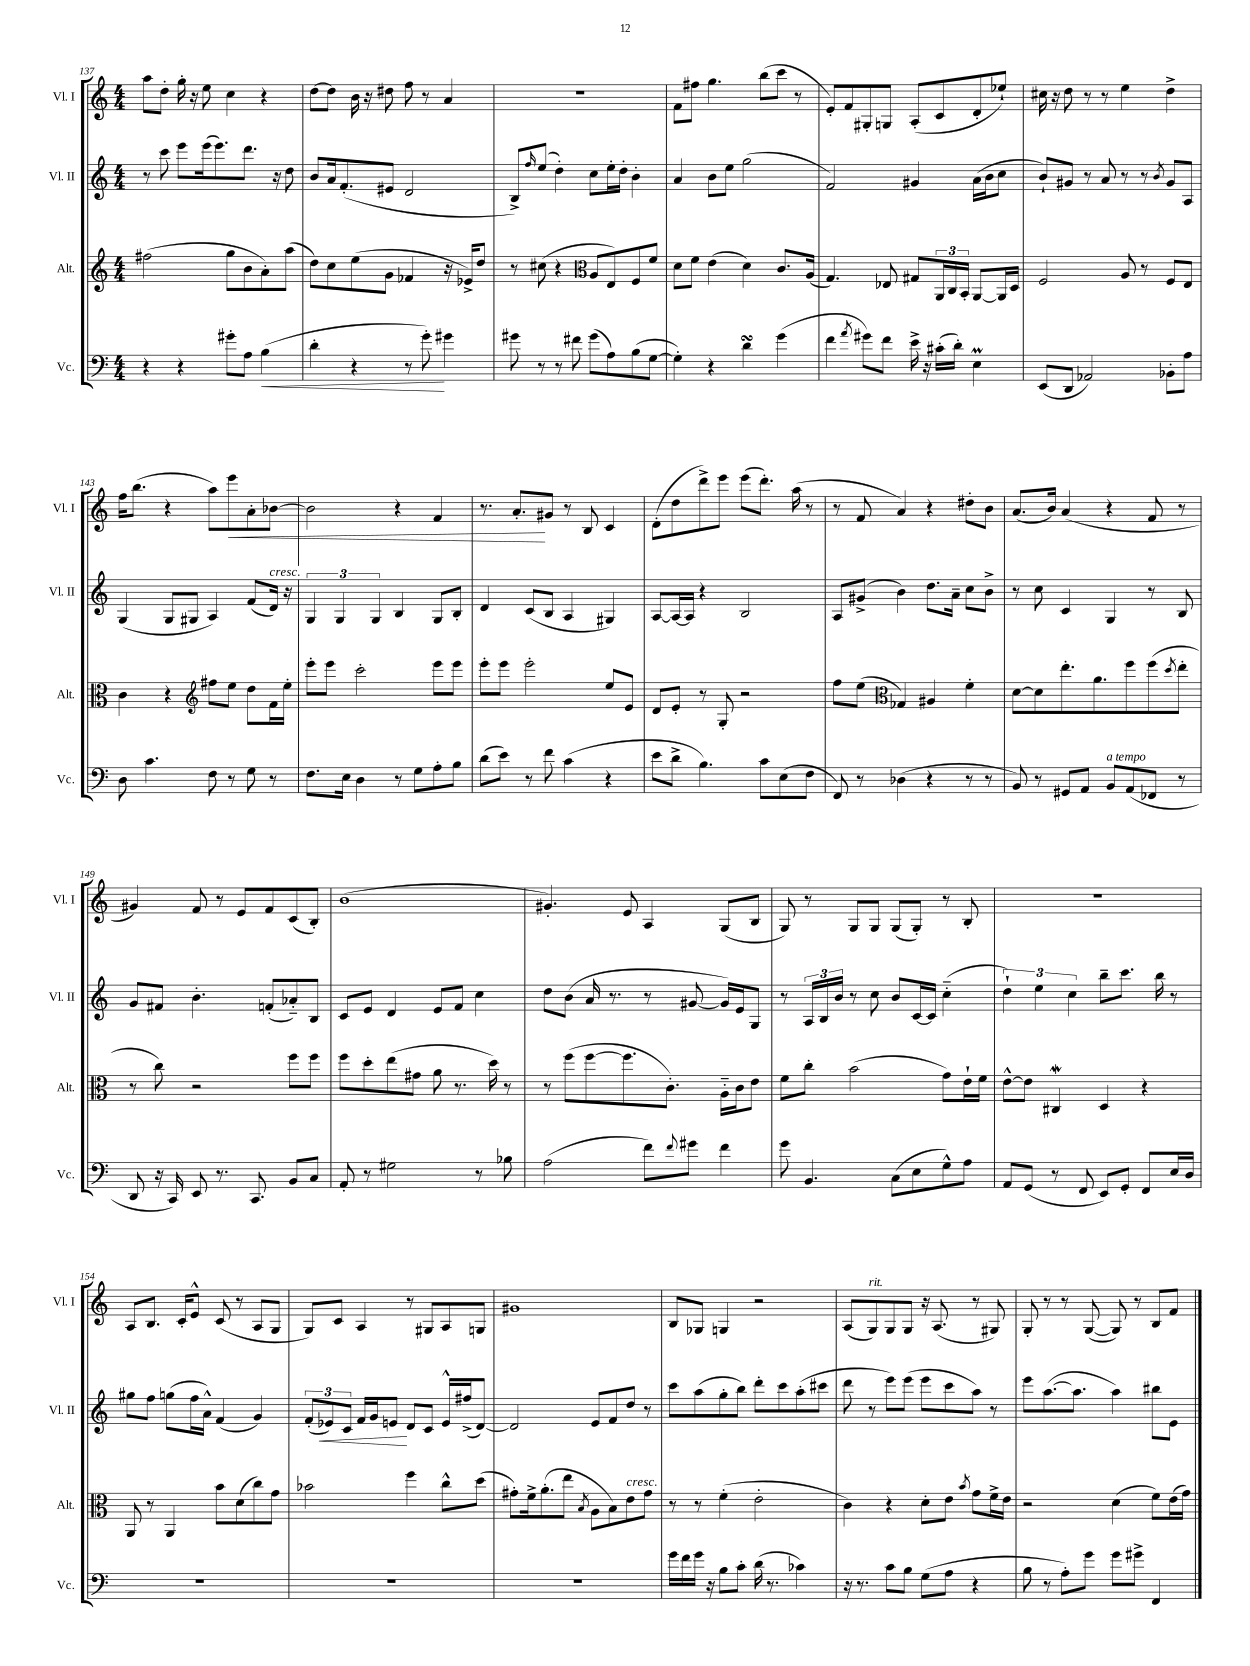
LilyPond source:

<<
\new StaffGroup <<
\new Staff = "s0" \with { instrumentName = "Vl. I" shortInstrumentName = "Vl. I" } {
    \clef treble \key c \major \numericTimeSignature \time 4/4
    a''8 d''8-. g''16-. r16 e''8 c''4 r4 |
    d''8~ d''8 b'16 r16 dis''8 f''8 r8 a'4 |
    R1 |
    f'8 fis''8 g''4. b''8( c'''8 r8 |
    e'8-.) f'8 gis8-. g8 a8-.( c'8 d'8-. ees''8-!) |
    cis''16 r16 d''8 r8 r8 e''4 d''4-> |
    f''16 b''8.( r4 a''8) e'''8\< a'8-. bes'8~ |
    bes'2 r4 f'4 |
    r8. a'8.-.\! gis'8 r8 b8 c'4 |
    d'8-.( d''8 d'''8->) e'''8 e'''8( d'''8.-.) a''16( r8 |
    r8 f'8 a'4) r4 dis''8-. b'8 |
    a'8.( b'16) a'4( r4 f'8 r8 |
    gis'4) f'8 r8 e'8 f'8 c'8( b8-.) |
    b'1( |
    gis'4.-.) e'8 a4 g8( b8 |
    g8) r8 g8 g8 g8( g8-.) r8 b8-. |
    R1 |
    a8 b8. c'16-. e'8-^ c'8( r8 a8 g8 |
    g8) c'8 a4 r8 gis8 a8 g8 |
    gis'1 |
    b8 ges8 g4 r2 |
    a8( g8^\markup { \italic "rit." }) g8 g8 r16 a8.( r8 gis8) |
    g8-. r8 r8 g8~( g8) r8 b8 f'8 \bar "|." |
}
\new Staff = "s1" \with { instrumentName = "Vl. II" shortInstrumentName = "Vl. II" } {
    \clef treble \key c \major \numericTimeSignature \time 4/4
    r8 c'''8 e'''8 e'''16( e'''8.) d'''8. r16 d''8 |
    b'8 a'16 f'8.-.( eis'8 d'2 |
    b8->) \grace { f''16 } e''8( d''4-.) c''8 e''16-. d''16-. b'4-. |
    a'4 b'8 e''8 g''2( |
    f'2) gis'4 a'16( b'16 c''8 |
    b'8-!) gis'8 r8 a'8 r8 r8 \acciaccatura { b'8 } gis'8 a8 |
    g4( g8 gis8 a4) f'8( d'16^\markup { \italic "cresc." }) r16 |
    \tuplet 3/2 { g4 g4 g4 } b4 g8 b8-. |
    d'4 c'8( b8 a4 gis4) |
    a8~ a16~ a16 r4 b2 |
    a8 gis'8->( b'4) d''8. a'16-- c''8 b'8-> |
    r8 c''8 c'4 g4 r8 b8 |
    g'8 fis'8 b'4.-. f'8-.( aes'8-_) b8 |
    c'8 e'8 d'4 e'8 f'8 c''4 |
    d''8 b'8( a'16 r8. r8 gis'8~ gis'16) e'16 g8 |
    r8 \tuplet 3/2 { a16 b16 b'16 } r8 c''8 b'8 c'16~ c'16 c''4-_( |
    \tuplet 3/2 { d''4-!) e''4 c''4 } b''8-- c'''8. b''16 r8 |
    gis''8 f''8 g''8( f''16 a'16-^) f'4( g'4) |
    \tuplet 3/2 { f'8-.( ees'8\<) c'8 } f'16 g'16 e'8\! d'8 c'8 e'16-^ fis''16->( d'8~) |
    d'2 e'8 f'8 d''8 r8 |
    c'''8 a''8( g''8-. b''8) d'''8-. c'''8 a''8-.( cis'''8 |
    d'''8 r8 e'''8) e'''8( e'''8 c'''8 a''8) r8 |
    e'''8 a''8.~( a''8. a''4) bis''8 e'8 \bar "|." |
}
\new Staff = "s2" \with { instrumentName = "Alt." shortInstrumentName = "Alt." } {
    \clef treble \key c \major \numericTimeSignature \time 4/4
    fis''2( g''8 b'8 a'8-.) a''8( |
    d''8) c''8 e''8( g'8 fes'4 r16 ees'16->) d''8 |
    r8 cis''8( r4 \clef alto a8 e8) f8 f'8 |
    d'8 f'8 e'4( d'4) c'8. a16( |
    g4.) ees8 gis8 \tuplet 3/2 { a,16 c16 b,16-. } a,8~ a,16 d16 |
    f2 a8 r8 f8 e8 |
    c'4 r4 \clef treble fis''8 e''8 d''8 f'16 e''16-. |
    e'''8-. e'''8 c'''2-. e'''8 e'''8 |
    e'''8-. e'''8 e'''2-. e''8 e'8 |
    d'8 e'8-. r8 g8-. r2 |
    f''8 e''8( \clef alto ges4) ais4 f'4-. |
    d'8~ d'8 e''8.-. a'8. f''8 f''8( \acciaccatura { d''8 } e''8-. |
    r8 c''8) r2 f''8 f''8 |
    f''8 d''8-. e''8( gis'8 a'8 r8. d''16) r8 |
    r8 f''8( f''8~ f''8. c'8.-.) a16-_ c'16 e'8 |
    f'8 c''8-. b'2( g'8) e'16-! f'16 |
    e'8~-^ e'8 cis4\mordent d4 r4 |
    a,8 r8 a,4 b'8 d'8( c''8) g'8 |
    bes'2 f''4 c''8-^ d''8( |
    gis'8-.) f'16-> a'8.-.( e''8 \acciaccatura { b8 } a8 b8) e'8^\markup { \italic "cresc." } gis'8 |
    r8 r8 f'4-.( e'2-. |
    c'4) r4 d'8-. e'8 \acciaccatura { b'8 } g'8 f'16-> e'16 |
    r2 d'4( f'8) e'16( g'16) \bar "|." |
}
\new Staff = "s3" \with { instrumentName = "Vc." shortInstrumentName = "Vc." } {
    \clef bass \key c \major \numericTimeSignature \time 4/4
    r4 r4 gis'8-. a8 b4\<( |
    d'4-. r4 r8 g'8-.\!) gis'4 |
    gis'8 r8 r8 fis'8 gis'8( a8) b8( g8~ |
    g4-.) r4 d'4\turn g'4( |
    f'4 \acciaccatura { a'8 } gis'8) f'8 e'16-> r16 cis'16-.( d'16-.) e4\prall |
    e,8( d,8 aes,2) bes,8-. a8 |
    d8 c'4. f8 r8 g8 r8 |
    f8. e16 d4 r8 g8 a8-. b8 |
    d'8( e'8) r8 f'8 c'4( r4 |
    e'8 d'8-> b4.) c'8 e8( f8 |
    f,8) r8 des4( r4 r8 r8 |
    b,8) r8 gis,8 a,8 b,8^\markup { \italic "a tempo" } a,8( fes,8 r8 |
    d,8 r16 c,16) e,8 r8. c,8. b,8 c8 |
    a,8-. r8 gis2 r8 bes8 |
    a2( f'8) \appoggiatura { f'8 } gis'8 f'4 |
    g'8 b,4. c8( e8 g8-^) a8 |
    a,8 g,8( r8 f,8 e,8) g,8-. f,8 e16 d16 |
    R1 |
    R1 |
    R1 |
    g'16 f'16 g'16 r16 b8 c'8-. d'16( r8. ces'4) |
    r16 r8. c'8 b8 g8( a8 r4 |
    b8 r8 a8-.) g'8 g'8 gis'8-> f,4 \bar "|." |
}
>>
>>
\layout { \context { \Score currentBarNumber = #137 } }
